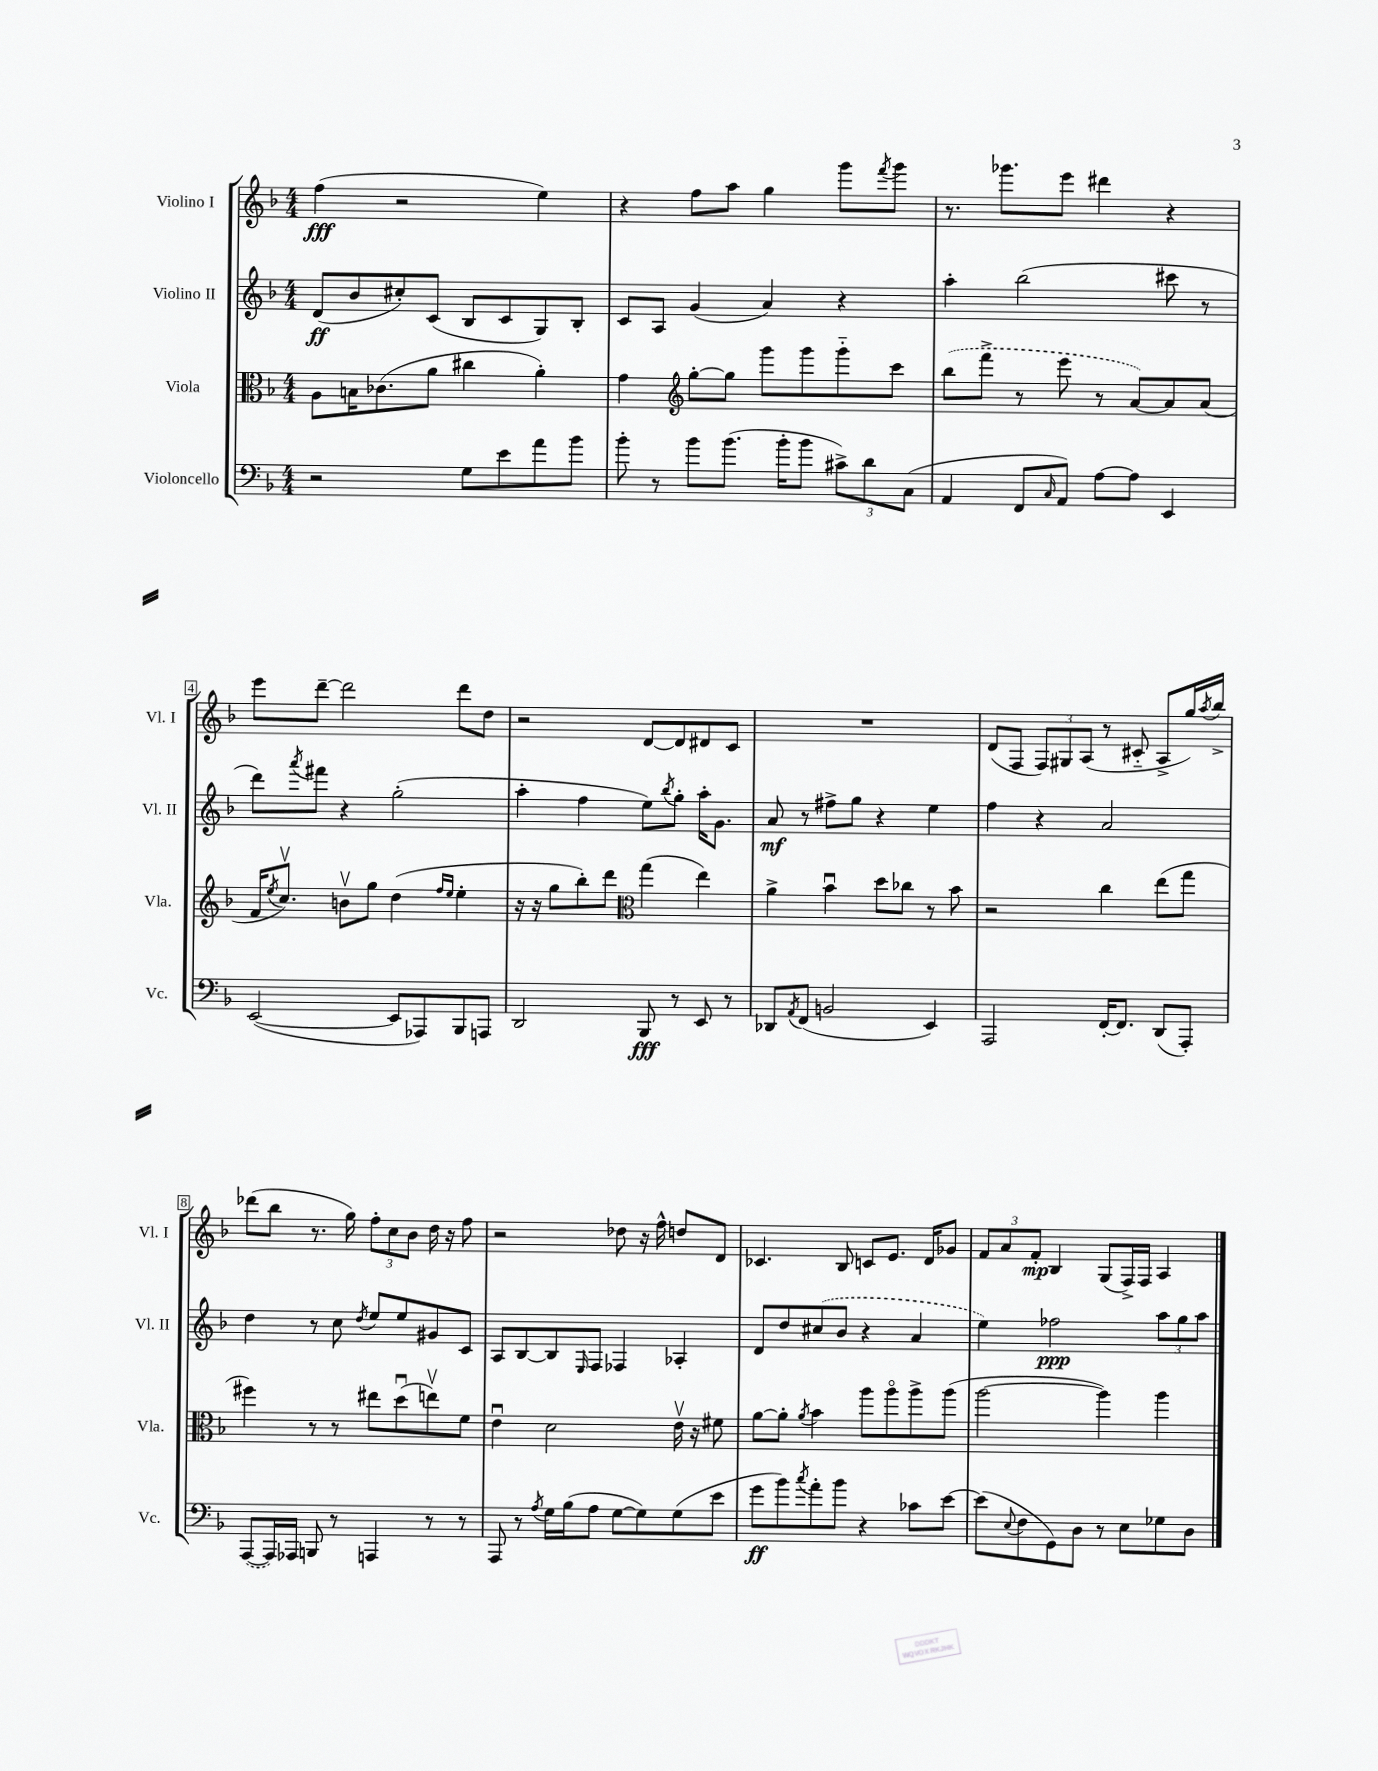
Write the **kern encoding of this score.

**kern	**dynam	**kern	**kern	**dynam	**kern	**dynam
*part4	*part4	*part3	*part2	*part2	*part1	*part1
*staff4	*staff4	*staff3	*staff2	*staff2	*staff1	*staff1
*I"Violoncello	*	*I"Viola	*I"Violino II	*	*I"Violino I	*
*I'Vc.	*	*I'Vla.	*I'Vl. II	*	*I'Vl. I	*
*clefF4	*	*clefC3	*clefG2	*	*clefG2	*
*k[b-]	*	*k[b-]	*k[b-]	*	*k[b-]	*
*M4/4	*	*M4/4	*M4/4	*	*M4/4	*
=1	=1	=1	=1	=1	=1	=1
2r	.	8A\L	(8d/L	ff	(4ff\	fff
.	.	16Bn\K	8b-/	.	.	.
.	.	(8.c-X\	.	.	.	.
.	.	.	8cc#X'/)	.	2r	.
.	.	8a\J	(8c/J	.	.	.
8G\L	.	4cc#X\	8B-/L	.	.	.
8e\	.	.	8c/	.	.	.
8a\	.	4a'\)	8G/)	.	4ee\)	.
8b-\J	.	.	8B-'/J	.	.	.
=2	=2	=2	=2	=2	=2	=2
8b-'\	.	4g\	8c/L	.	4r	.
8r	.	.	8A/J	.	.	.
*	*	*clefG2	*	*	*	*
8b-\L	.	[8gg'\L	(4g/	.	8ff\L	.
(8.b-\J	.	8gg\J]	.	.	8aa\J	.
.	.	8ggg\L	4a/)	.	4gg\	.
16b-'\KL	.	.	.	.	.	.
8b-\J	.	8ggg\	.	.	.	.
12c#X^\L)	.	8ggg\	4r	.	8ggg\L	.
12d\	.	.	.	.	.	.
.	.	.	.	.	8qfff/	.
.	.	8ccc\J	.	.	8ggg\J	.
(12C\J	.	.	.	.	.	.
=3	=3	=3	=3	=3	=3	=3
4AA/	.	(8bb-\L	4aa'\	.	8.r	.
.	.	8fff^\J	.	.	.	.
.	.	.	.	.	8.ggg-X\L	.
8FF/L	.	8r	(2bb-\	.	.	.
16qqC/	.	.	.	.	.	.
8AA/J)	.	8eee\	.	.	8eee\J	.
[8A\L	.	8r	.	.	4ddd#X\	.
8A\J]	.	[8a/L)	.	.	.	.
4EE/	.	8a/]	8ccc#X\	.	4r	.
.	.	(8a/J	8r	.	.	.
!!LO:LB:g=z
=4	=4	=4	=4	=4	=4	=4
([2EE/	.	16f/KL	8ddd\L)	.	8eee\L	.
.	.	8qee/	.	.	.	.
.	.	8.ccv/J)	.	.	.	.
.	.	.	8qaaa/	.	.	.
.	.	.	8fff#X\J	.	[8ddd~\J	.
.	.	8bnv\L	4r	.	2ddd\]	.
.	.	8gg\J	.	.	.	.
8EE/L]	.	(4dd\	(2gg'\	.	.	.
8AAA-X/)	.	.	.	.	.	.
.	.	16qqff/LL	.	.	.	.
.	.	16qqee/JJ	.	.	.	.
8BBB-/	.	4ee'\	.	.	8ddd\L	.
8AAAn/J	.	.	.	.	8dd\J	.
=5	=5	=5	=5	=5	=5	=5
2DD/	.	16r	4aa'\	.	2r	.
.	.	16r	.	.	.	.
.	.	8gg\L	.	.	.	.
.	.	8bb-'\)	4ff\	.	.	.
.	.	8ddd\J	.	.	.	.
*	*	*clefC3	*	*	*	*
8BBB-/	fff	(4gg\	8ee\L)	.	[8d/L	.
.	.	.	8qbb-/	.	.	.
8r	.	.	8gg'\J	.	8d/]	.
8EE/	.	4ee\)	16aa'\KL	.	8d#X/	.
.	.	.	8.g\J	.	.	.
8r	.	.	.	.	8c/J	.
=6	=6	=6	=6	=6	=6	=6
8DD-X/L	.	4a^\	8a/	mf	1r	.
8qAA/	.	.	.	.	.	.
(8FF/J	.	.	8r	.	.	.
2BBn/	.	4b-u\	8ff#X^\L	.	.	.
.	.	.	8gg\J	.	.	.
.	.	8dd\L	4r	.	.	.
.	.	8cc-X\J	.	.	.	.
4EE/)	.	8r	4ee\	.	.	.
.	.	8b-\	.	.	.	.
=7	=7	=7	=7	=7	=7	=7
2AAA/	.	2r	4ff\	.	(8d/L	.
.	.	.	.	.	8F/J	.
.	.	.	4r	.	12F/L)	.
.	.	.	.	.	12G#X/	.
.	.	.	.	.	(12A/J	.
[16FF'/KL	.	4cc\	2a/	.	8r	.
8.FF/J]	.	.	.	.	.	.
.	.	.	.	.	8c#X/	.
(8DD/L	.	(8ee\L	.	.	8A^/L	.
8AAA'/J)	.	8gg\J	.	.	16gg/L)	.
.	.	.	.	.	8qaa/	.
.	.	.	.	.	16bb-^/JJ	.
!!LO:LB:g=z
=8	=8	=8	=8	=8	=8	=8
([8AAA/L	.	4ff#X\)	4dd\	.	(8ddd-X\L	.
16AAA/L])	.	.	.	.	8bb-\J	.
16AAA-X/JJ	.	.	.	.	.	.
8BBBn/	.	8r	8r	.	8.r	.
8r	.	8r	8cc\	.	.	.
.	.	.	.	.	16gg\)	.
.	.	.	8qdd/	.	.	.
4AAAn/	.	8ee#X\L	8ee/L	.	12ff'\L	.
.	.	.	.	.	12cc\	.
.	.	(8ddu\	8ee/	.	.	.
.	.	.	.	.	12b-\J	.
8r	.	8eenv\)	8g#X/	.	16dd\	.
.	.	.	.	.	16r	.
8r	.	8f\J	8c/J	.	8ff\	.
=9	=9	=9	=9	=9	=9	=9
8AAA/	.	4eu\	8A/L	.	2r	.
8r	.	.	[8B-/	.	.	.
8qA/	.	.	.	.	.	.
16G\LL	.	2d\	8B-/]	.	.	.
(16B-\J	.	.	.	.	.	.
.	.	.	16qqE/	.	.	.
8A\J	.	.	8F/J	.	.	.
[8G\L	.	.	4F-X/	.	8dd-X\	.
8G\])	.	.	.	.	16r	.
.	.	.	.	.	16ff^^\	.
(8G\	.	16ev\	4A-X'/	.	8ddn/L	.
.	.	16r	.	.	.	.
8e\J	.	8f#X\	.	.	8d/J	.
=10	=10	=10	=10	=10	=10	=10
8g\L	ff	[8a\L	8d/L	.	4.c-X/	.
8b-\)	.	8a'\J]	8dd/	.	.	.
8qcc/	.	8qa/	.	.	.	.
8a'\	.	4b-\	(8cc#X/	.	.	.
8b-\J	.	.	8b-/J	.	8B-/	.
4r	.	8aa\L	4r	.	8cn/L	.
.	.	8aa\	.	.	8.e/J	.
8c-X\L	.	8aa^\	4a/	.	.	.
.	.	.	.	.	16d/KL	.
[8e\J	.	(8aa\J	.	.	8g-X/J	.
=11	=11	=11	=11	=11	=11	=11
(8e\L]	.	[2aa\	4ee\)	.	12f/L	.
.	.	.	.	.	12a/	.
8qqE/	.	.	.	.	.	.
8F\	.	.	.	.	.	.
.	.	.	.	.	12f'/J	mp
8GG\)	.	.	2ff-X\	ppp	4B-/	.
8D\J	.	.	.	.	.	.
8r	.	4aa\])	.	.	(8G/L	.
8E\L	.	.	.	.	16F^/L)	.
.	.	.	.	.	16F/JJ	.
8G-X\	.	4aa\	12aa\L	.	4A/	.
.	.	.	12gg\	.	.	.
8D\J	.	.	.	.	.	.
.	.	.	12aa\J	.	.	.
==	==	==	==	==	==	==
*-	*-	*-	*-	*-	*-	*-
